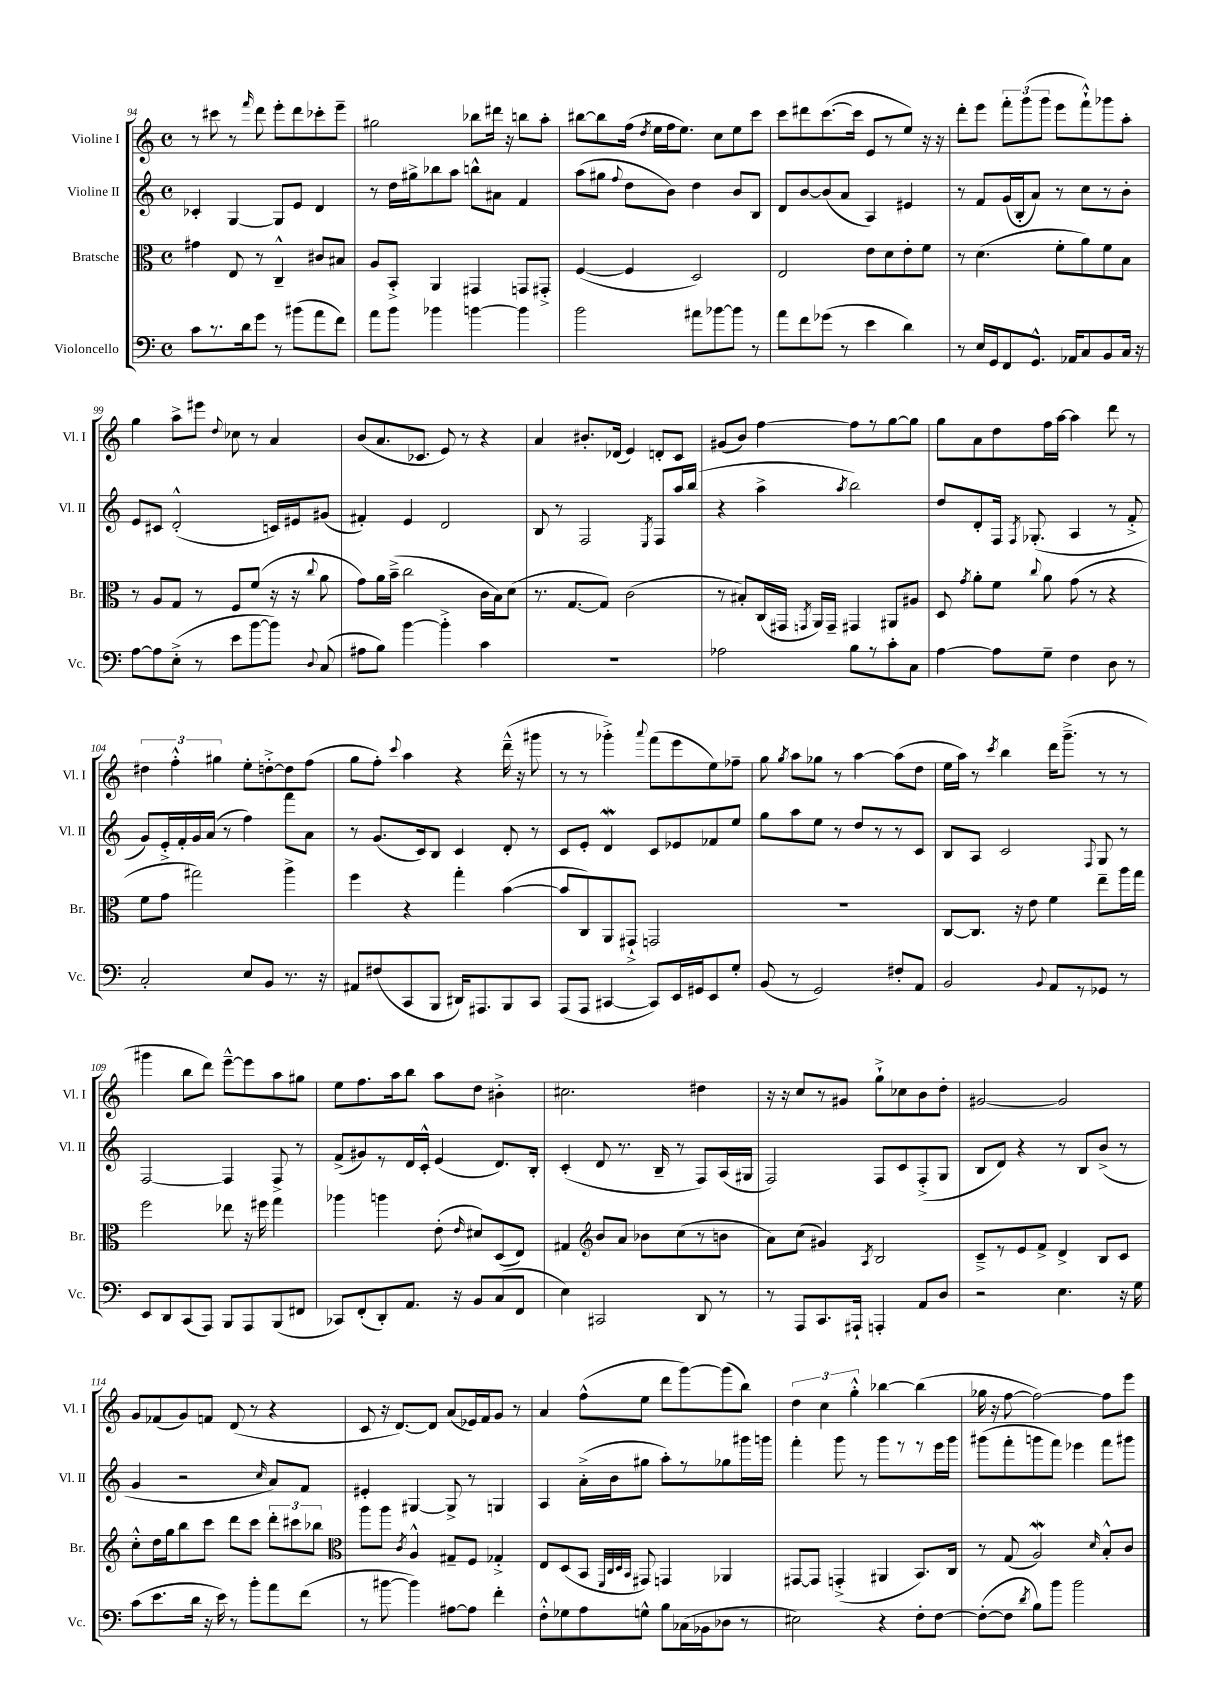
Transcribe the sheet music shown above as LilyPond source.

<<
\new StaffGroup <<
\new Staff = "s0" \with { instrumentName = "Violine I" shortInstrumentName = "Vl. I" } {
    \clef treble \key c \major \defaultTimeSignature \time 4/4
    \autoBeamOff r8 cis'''8 r8 \grace { f'''16 } d'''8 e'''8[-. d'''8 ces'''8-. e'''8]-- |
    gis''2 bes''8[ dis'''16] r16 b''8[ a''8]-. |
    bis''8[~ bis''8 f''16]( \acciaccatura { d''8 } e''16[ f''16 e''8.]) c''8[ e''8 c'''8] |
    c'''8[ dis'''8 c'''8.~( c'''16] e'8[ r8 e''8]) r16 r16 |
    d'''8[-. e'''8] \tuplet 3/2 { f'''8[-. g'''8( g'''8] } e'''8[ f'''8-!-^) ges'''8 a''8]-. |
    g''4 a''8[-> eis'''8] \appoggiatura { d''8 } ces''8 r8 a'4 |
    b'8[( a'8. ces'8.] e'8) r8 r4 |
    a'4 bis'8.[-. des'16]( e'4) d'8[-. c'8] |
    gis'8[( b'8]) f''4~ f''8[ r8 g''8~ g''8] |
    g''8[ a'8 d''8 f''16 a''16]~ a''4 d'''8 r8 |
    \tuplet 3/2 { dis''4 f''4-.-^ gis''4 } e''8[-. d''8~-.-> d''8 f''8]( |
    g''8[ f''8]-.) \appoggiatura { c'''8 } a''4 r4 d'''16---^( r16 gis'''8 |
    r8 r8 ges'''4-.->) \appoggiatura { a'''8 } f'''8[( e'''8 e''8) fes''8]-- |
    g''8 \acciaccatura { g''8 } a''8[ ges''8] r8 a''4~ a''8[( d''8] |
    e''16[ a''16]) r8 \acciaccatura { c'''8 } b''4 d'''16[ g'''8.]--->( r8 r8 |
    gis'''4 b''8[ d'''8]) e'''8[~---^ e'''8 a''8 gis''8] |
    e''8[ f''8. a''16 b''8] a''8[ d''8] bis'4-.-> |
    cis''2. dis''4 |
    r16 r16 c''8[ r8 gis'8] g''8[-!-> ces''8 b'8 d''8]-. |
    gis'2~ gis'2 |
    g'8[ fes'8( g'8) f'8] d'8( r8 r4 |
    c'8 r16 d'8.[~) d'8] a'8[( ees'16) f'16 g'8] r8 |
    a'4 f''8[-^( e''8] d'''8[ g'''8~) g'''8( b''8]) |
    \tuplet 3/2 { d''4 c''4 g''4-.-^ } bes''4~ bes''4( |
    ges''16 r16 f''8~ f''2~) f''8[ e'''8] \bar "|." |
}
\new Staff = "s1" \with { instrumentName = "Violine II" shortInstrumentName = "Vl. II" } {
    \clef treble \key c \major \defaultTimeSignature \time 4/4
    \autoBeamOff ces'4-. g4~ g8[ e'8] d'4 |
    r8 d''16[ gis''16-> bes''8 a''8] b''8[-^ ais'8] f'4 |
    a''8[( gis''8] \appoggiatura { f''8 } d''8[ b'8]) d''4 b'8[ b8] |
    d'8[ b'8~ b'8( a'8] a4) eis'4 |
    r8 f'8[ g'16( b16-. a'8]) r8 c''8[ r8 b'8]-. |
    e'8[ cis'8] d'2-.-^( c'16[) eis'16 gis'8]( |
    fis'4-.) e'4 d'2 |
    b8 r8 f2 \acciaccatura { e8 } f8[ a''16 b''16]( |
    r4 a''4-> \acciaccatura { a''8 } b''2) |
    d''8[ d'8-. f16] \acciaccatura { f8 } ges8.-.( a4 r8 f'8-.-> |
    g'8[) e'16-.-> f'16-. g'16 a'16]( r8 f''4) f'''8[ a'8] |
    r8 g'8.[( c'16) b8] c'4 d'8-. r8 |
    c'8[ e'8]-. d'4\mordent c'8[ ees'8 fes'8 e''8] |
    g''8[ a''8 e''8] r8 d''8[ r8 r8 c'8] |
    b8[ a8] c'2 \appoggiatura { f8 } g8 r8 |
    f2~ f4 f8-> r8 |
    f'8[->( gis'8) r8 d'16 c'16]-.-^ e'4( d'8.[) b16]-. |
    c'4-.( d'8 r8. b16-- r8 f8[) a16( gis16] |
    f2) f8[ c'8 f8-.->( g8] |
    b8[ d'8]) r4 r8 b8[ b'8]->( r8 |
    g'4 r2 \grace { c''16 } a'8[) f'8] |
    eis'4-. gis4~ gis8-> r8 g4 |
    a4 a'16[-.->( b'16 gis''8] a''8[-.) r8 ges''8 gis'''16 g'''16] |
    f'''4-. g'''8 r8 g'''8[ r8 r8 e'''16 g'''16] |
    gis'''8[( f'''8-. g'''8 f'''8]) ees'''4 f'''8[ gis'''8] \bar "|." |
}
\new Staff = "s2" \with { instrumentName = "Bratsche" shortInstrumentName = "Br." } {
    \clef alto \key c \major \defaultTimeSignature \time 4/4
    \autoBeamOff gis'4 e8 r8 c4---^ cis'8[ bis8] |
    a8[ b,8]-.-> a,4 gis,4 g,8[ gis,8]-.-> |
    f4~( f4 d2) |
    e2 e'8[ d'8 e'8-. f'8] |
    r8 d'4.( f'8[-. a'8) f'8 b8] |
    r8 a8[ g8] r8 f8[ f'8]( r16 r16 \appoggiatura { c''8 } a'8 |
    g'8[) a'16 b'16]--->( c''2 c'16[ b16) d'8]( |
    r8. g8.[~ g8]) c'2( |
    r8 bis8[-.) c16( gis,16] \acciaccatura { g,8 } a,16[) g,16]-- gis,4 ais,8[ ais8] |
    d8 \acciaccatura { g'8 } a'8[-. f'8] \appoggiatura { c''8 } a'8 g'8( r8 r4 |
    f'8[ g'8] gis''2) a''4-> |
    f''4 r4 g''4-. b'4~( |
    b'8[ c8) a,8 gis,8]-!-> g,2 |
    R1 |
    c8[~ c8.] r16 e'8 f'4 e''8[-- a''16 g''16] |
    f''2 ees''8 r16 fis''16 g''4 |
    aes''4 a''4 e'8-.( \grace { e'16 } dis'8[) d8( e8]) |
    gis4 \clef treble b'8[ a'8] bes'8[ c''8( r8 b'8] |
    a'8[) c''8]( gis'4) \acciaccatura { a8 } b2 |
    c'8[---> r8 e'8 f'8]-> d'4-> b8[ c'8] |
    c''8[-.-^ d''16 g''16 b''8 c'''8] d'''8[ c'''8] \tuplet 3/2 { d'''8[-. cis'''8 bes''8] } |
    \clef alto a''8[ a''8] \acciaccatura { c'8 } a4-^ gis8[-- f8] ges4-.-> |
    e8[ d8( b,8] \grace { f,32[ c32 d32 b,32] } gis,8) g,4 aes,4 |
    gis,8[~ gis,8] g,4-.->( ais,4 b,8.[) c16] |
    r8 g8( a2\mordent) \grace { d'16 } b8[-.-^ c'8] \bar "|." |
}
\new Staff = "s3" \with { instrumentName = "Violoncello" shortInstrumentName = "Vc." } {
    \clef bass \key c \major \defaultTimeSignature \time 4/4
    \autoBeamOff c'8[ r8. d'16 g'8] r8 bis'8[( a'8 f'8]) |
    a'8[ b'8] bes'4 b'4~ b'4 |
    b'2 ais'8[ bes'8~ bes'8] r8 |
    a'8[ f'8 ges'8]( r8 e'4 d'4) |
    r8 e16[ g,16 f,8 g,8.]-^ aes,16[ c8 b,8 c16] r16 |
    a8[~ a8 e8]-.->( r8 e'8[ b'8~ b'8]) \appoggiatura { d8 } c8( |
    ais8[ b8]) b'4~ b'4-.-> c'4 |
    R1 |
    aes2 b8[ r8 c'8-. c8] |
    a4~ a8[ g8]-- f4 d8 r8 |
    c2-. e8[ b,8] r8. r16 |
    ais,8[ fis8( c,8 b,,8] dis,16[) ais,,8. b,,8 c,8] |
    a,,8[( a,,8] cis,4~ cis,8[) e,16 gis,16 e,8 g8]-. |
    b,8( r8 g,2) fis8[-. a,8] |
    b,2 \appoggiatura { b,8 } a,8[ r8 ges,8] r8 |
    e,8[ d,8 c,8( a,,8]) b,,8[ a,,8 b,,8( fis,8] |
    ces,8[) f,8-.( d,8-.) a,8.] r16 b,8[ c8( f,8] |
    e4) cis,2 d,8 r8 |
    r8 a,,8[ c,8. ais,,16]-! a,,4-. a,8[ d8] |
    r2 e4. r16 g16 |
    c'8[( e'8. d'16] r16 e'16) r8 b'8[-. a'8 f'8]( |
    r8 bis'8~ bis'4) ais8[~ ais8] f'4-. |
    f8[-.-^ ges8 a8 g8]-^ b8[ ces16( bes,16 des8] r8 |
    eis2) r4 f8[-. f8]~ |
    f8[~-.( f8] \acciaccatura { d'8 } b8[) b'8] b'2 \bar "|." |
}
>>
>>
\layout { \context { \Score currentBarNumber = #94 } }
